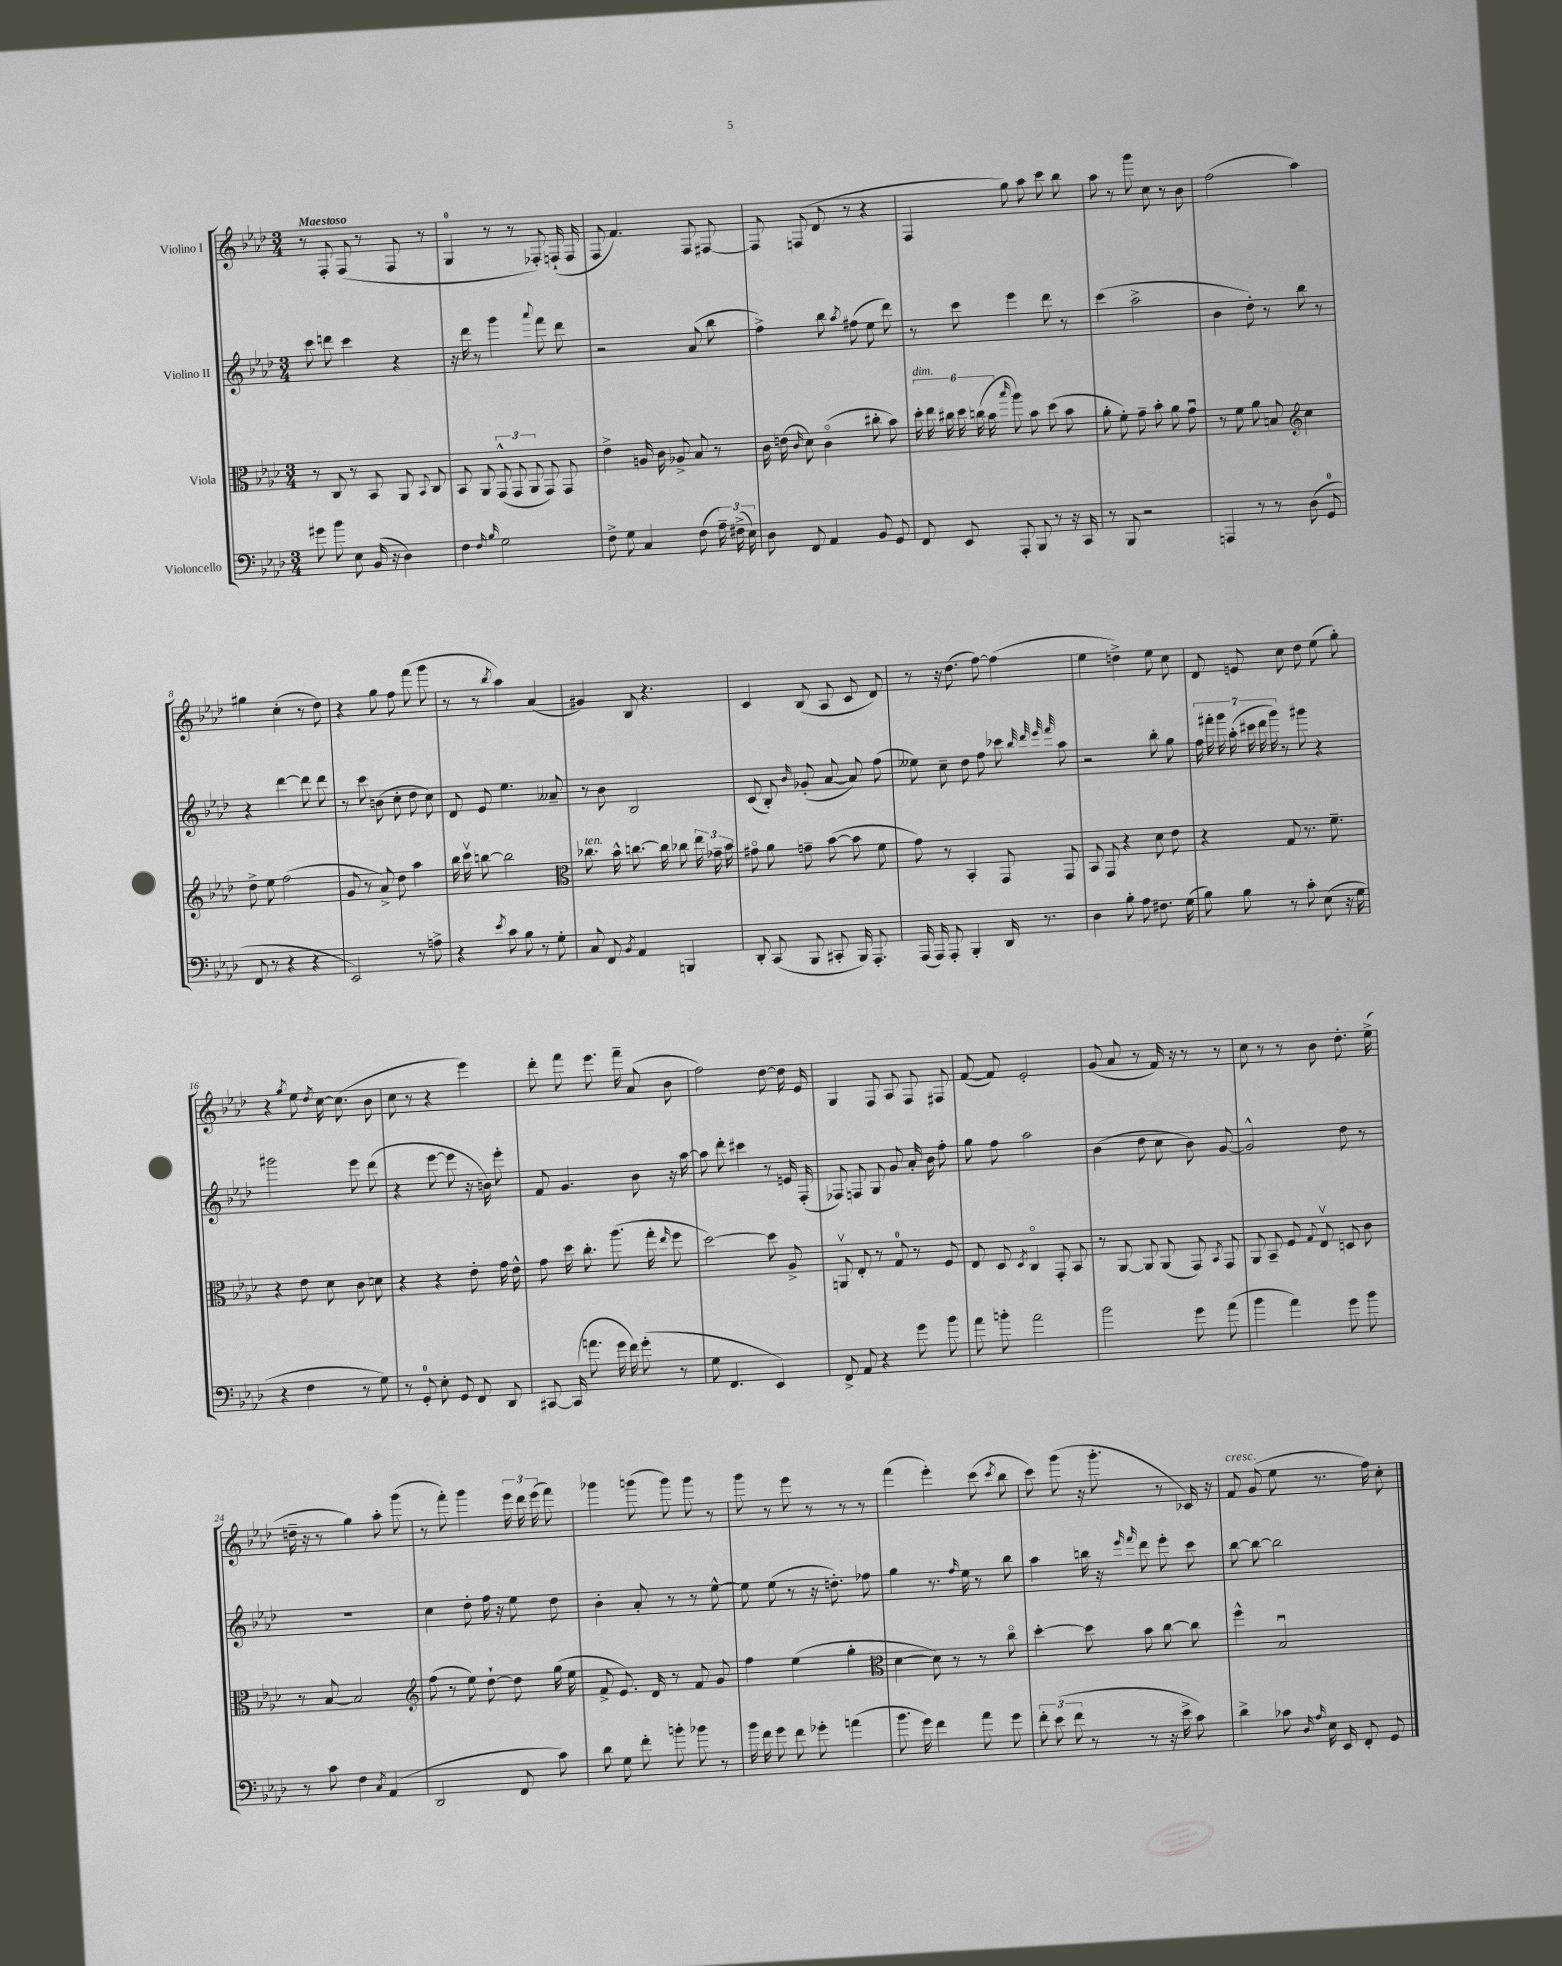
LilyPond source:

<<
\new StaffGroup <<
\new Staff = "s0" \with { instrumentName = "Violino I" } {
    \clef treble \key aes \major \numericTimeSignature \time 3/4 \tempo "Maestoso"
    \autoBeamOff r8 f8-. f8( r8 f8 r8 |
    g4-0 r8 r8 fes8-.) f16-!( f16 |
    f8 f'4.) f8 fis8~ |
    fis8 f8( des'8 r8 r4 |
    f4 g''8) aes''8 c'''8 bes''8 |
    aes''8 r8 g'''8 c''8 r8 bes'8 |
    f''2( aes''4) |
    gis''4 c''4-.( r8 des''8) |
    r4 g''8 f''8 f'''8( g'''8 |
    r8 r8 \acciaccatura { bes''8 } aes''4) aes'4( |
    gis'4) bes8 r4. |
    c'4 bes8( aes8 c'8 des'8) |
    r8 r16 des''8.( f''8~) f''4( |
    ees''4 d''4->) ees''8 c''8 |
    des'8 e'8 c''8 des''8 ees''8( g''8-.) |
    r4 \acciaccatura { g''8 } ees''8 \acciaccatura { des''8 } c''16~ c''8.( bes'8 |
    c''8 r8 r4 ees'''4) |
    des'''8-. f'''8 ees'''8. f'''16-- aes'8( bes'8 |
    f''2) des''8~ des''16 ees'16 |
    g4 f8 aes8 f8 fis8 |
    f'8~( f'8) ees'2-. |
    g'8( aes'8 r8 f'16) r16 r8 r8 |
    c''8 r8 r8 bes'8 des''8.-. ees''16->( |
    d''16-- r16 r8 g''4) aes''8-. g'''8( |
    r8 f'''8-.) g'''4 \tuplet 3/2 { ees'''16 des'''16 ees'''16( } f'''8) |
    ges'''4 g'''8( g'''8) g'''8 r8 |
    g'''8 r8 ees'''8 r8 r8 r8 |
    f'''4( ees'''4-.) c'''8( \acciaccatura { c'''8 } bes''8 |
    c'''8) g'''8( r16 g'''8.-. r8 ces'16) r16 |
    f'8^\markup { \italic "cresc." } g'8( ees''8 r8. f''16) c''8-. \bar "|." |
}
\new Staff = "s1" \with { instrumentName = "Violino II" } {
    \clef treble \key aes \major \numericTimeSignature \time 3/4
    \autoBeamOff c'''8 d'''8 c'''4 r4 |
    r16 des'''16 r8 g'''4 \appoggiatura { aes'''8 } f'''8 des'''8 |
    r2 aes'8( bes''8 |
    f''4->) bes''8 \acciaccatura { aes''8 } fis''8( ees''8 des'''8) |
    r8 c'''8 ees'''4 des'''8 r8 |
    c'''4( aes''2-> |
    bes'4 des''8-.) r8 bes''8 r8 |
    r4 des'''4~ des'''8 des'''8 |
    r8 c'''8 b'8( c''8-. des''8 c''8) |
    des'8 ees'8 ees''4. aeses'8-- |
    r8 bes'8 bes2 |
    c'8( bes8-.) \grace { bes'16 } ges'8-.( aes'8~ aes'8) f''8( |
    eeses''8) c''8-- des''8 f''8 ces'''8 \grace { bes''32 des'''32 ees'''32 f'''32 } aes''8 |
    r2 bes''8-. g''8 |
    \tuplet 7/4 { f''16 fis'''16-. g'''16 aes''16-.( cis'''16 des'''16 g'''16) } r8 gis'''8 r4 |
    gis'''2 ees'''8 des'''8( |
    r4 ees'''8~ ees'''8 r16 b'16) ees'''8-. |
    f'8 g'4. bes'8 r16 aes''16~ |
    aes''8 des'''8-. cis'''4 r8 e'16 f16-.( |
    fes8) f8 g8 g'8 aes'16-. bes'16 f''8-. |
    g''8 f''8 aes''2 |
    bes'4( des''8 c''8 bes'8) g'8~ |
    g'2-^ des''8 r8 |
    R2. |
    c''4 des''8-. f''16 r16 ees''8 des''8 |
    bes'4-. aes'8-. r8 r8 ees''8~-^ |
    ees''8 ees''8( r8 r16 d''8.-.) fes''8 |
    g''4 r8. \grace { f''16 } ees''16 r8 bes''8 |
    aes''4 b''16 r16 \grace { ees'''16 f'''16 } des'''8 ees'''8-. c'''8 |
    bes''8~ bes''8~ bes''2 \bar "|." |
}
\new Staff = "s2" \with { instrumentName = "Viola" } {
    \clef alto \key aes \major \numericTimeSignature \time 3/4
    \autoBeamOff r8 c8 r8 bes,8 aes,8 \appoggiatura { bes,8 } c8 |
    bes,8 aes,8 \tuplet 3/2 { g,8-^( g,8 aes,8 } g,8) g,8 |
    ees'4-> a16 c'16 aes8-> bes8 r8 |
    c'16 e'16( \grace { c'16 } des'8) c'4\flageolet( cis''8-. bes'8) |
    \tuplet 6/4 { des''16-.^\markup { \italic "dim." } ees''16 cis''16 des''16 c''16( bes'16 } \grace { bes''16 } aes''8) bes'8 des''8( bes'8 |
    aes'8-. f'8-.) g'8-- bes'8-. aes'8 g'8\downbow |
    r8 f'8 aes'8 b8 \clef treble c''4 |
    des''8-> ees''8 f''2( |
    g'8 r8 aes'8->) des''8 aes''4 |
    bes''16 c'''16\upbow b''8~ b''2 |
    \clef alto ces''8.^\markup { \italic "ten." } bes'16-^ c''8.~ c''16 ces''8 \tuplet 3/2 { ees''16 ges'16-- bes'16 } |
    gis'8\flageolet aes'8 g'8-- bes'8~( bes'8 f'8 |
    g'8) r8 bes,4-. g,8 g,8 |
    bes,8 g,8 r4 des'8 ees'8 |
    r4 g8 r8. f'8.-- |
    r4 ees'8 des'8 c'8 d'8 |
    r4 r4 ees'8-. g'16 ees'16-^ |
    g'8 des''16 c''8.-. aes''8.( g''16-. \grace { ees''16 } f''8 |
    des''2~) des''8 aes8-> |
    a,8\upbow ees8-. r8 g8-0 r8 f8 |
    ees8 des8 \acciaccatura { des8 } c4\flageolet g,8-. bes,8 |
    r8 aes,8~ aes,8 aes,8( g,8) \acciaccatura { bes,8 } g,8 |
    aes,8 bes,8-- f8 \appoggiatura { g8 } ees8\upbow d8 c'8 |
    r8 bes8~ bes2 |
    \clef treble f''8( r8 ees''8) des''8~-! des''8 g''16( ees''16 |
    f'8-> ees'8.) des'16 r8 f'8 g'8 |
    f''4 ees''4( g''4-. |
    \clef alto des'4~ des'8) r8 r8 c''8\flageolet |
    des''4~-. des''8 bes'8 c''8~ c''8 |
    f''4-^ bes2\downbow \bar "|." |
}
\new Staff = "s3" \with { instrumentName = "Violoncello" } {
    \clef bass \key aes \major \numericTimeSignature \time 3/4
    \autoBeamOff gis'8 bes'8 ees8 bes,16( r16 des4) |
    f4 \grace { f16 bes16 } g2 |
    f8-> g8 c4 f8( \tuplet 3/2 { aes16--) fis16->( ees16) } |
    des8 f,8 aes,4 bes,8 g,8 |
    f,8 ees,8 aes,,8-. bes,,8 r8 r16 c,16 |
    r8 bes,,8 r2 |
    a,,4 r8 r8 des8( g,8-0 |
    f,8 r8 r4 r4 |
    ees,2) r8 a8-> |
    r4 \acciaccatura { ees'8 } c'8 bes8 r8 g8-. |
    c8 f,8 \acciaccatura { bes,8 } aes,4 b,,4 |
    des,8-. c,8( bes,,8 cis,8-. bes,,16) aes,,8.-. |
    aes,,16( aes,,16) aes,,8-. bes,,4-. des,16 r8. |
    des4 bes8-. aes8 fis8. g16( |
    bes8) bes8 r8 c'8-. ees8( r16 g16 |
    r4 f4 r8 g8) |
    r8 g,8-0-. ees8-. g,8 f,8 des,8 |
    cis,8~ cis,16( a'8. g'16 f'16) g'8-.( r8 |
    g8 f,4. ees,4) |
    f,8-> aes,8 r4 g'8 bes'8 |
    aes'8 b'8-. aes'2 |
    bes'2 g'8 aes'8( |
    bes'4 aes'4) g'8 bes'8 |
    r8 c'8 f4 \acciaccatura { c8 } aes,4( |
    des,2 f,8 c'8) |
    des'8 g8 f'8-. b'8-. bes'8 r8 |
    bes'16 f'16 g'8 f'8 ges'8-. a'4( |
    bes'8. g'16) f'4 aes'8 g'8 |
    \tuplet 3/2 { f'8-. ees'8( f'8 } r8 r8 r16 ees'16-> c'8) |
    des'4-> ces'8 \grace { des16 aes16 } ees16 ees,16 f,8-. g,8 \bar "|." |
}
>>
>>
